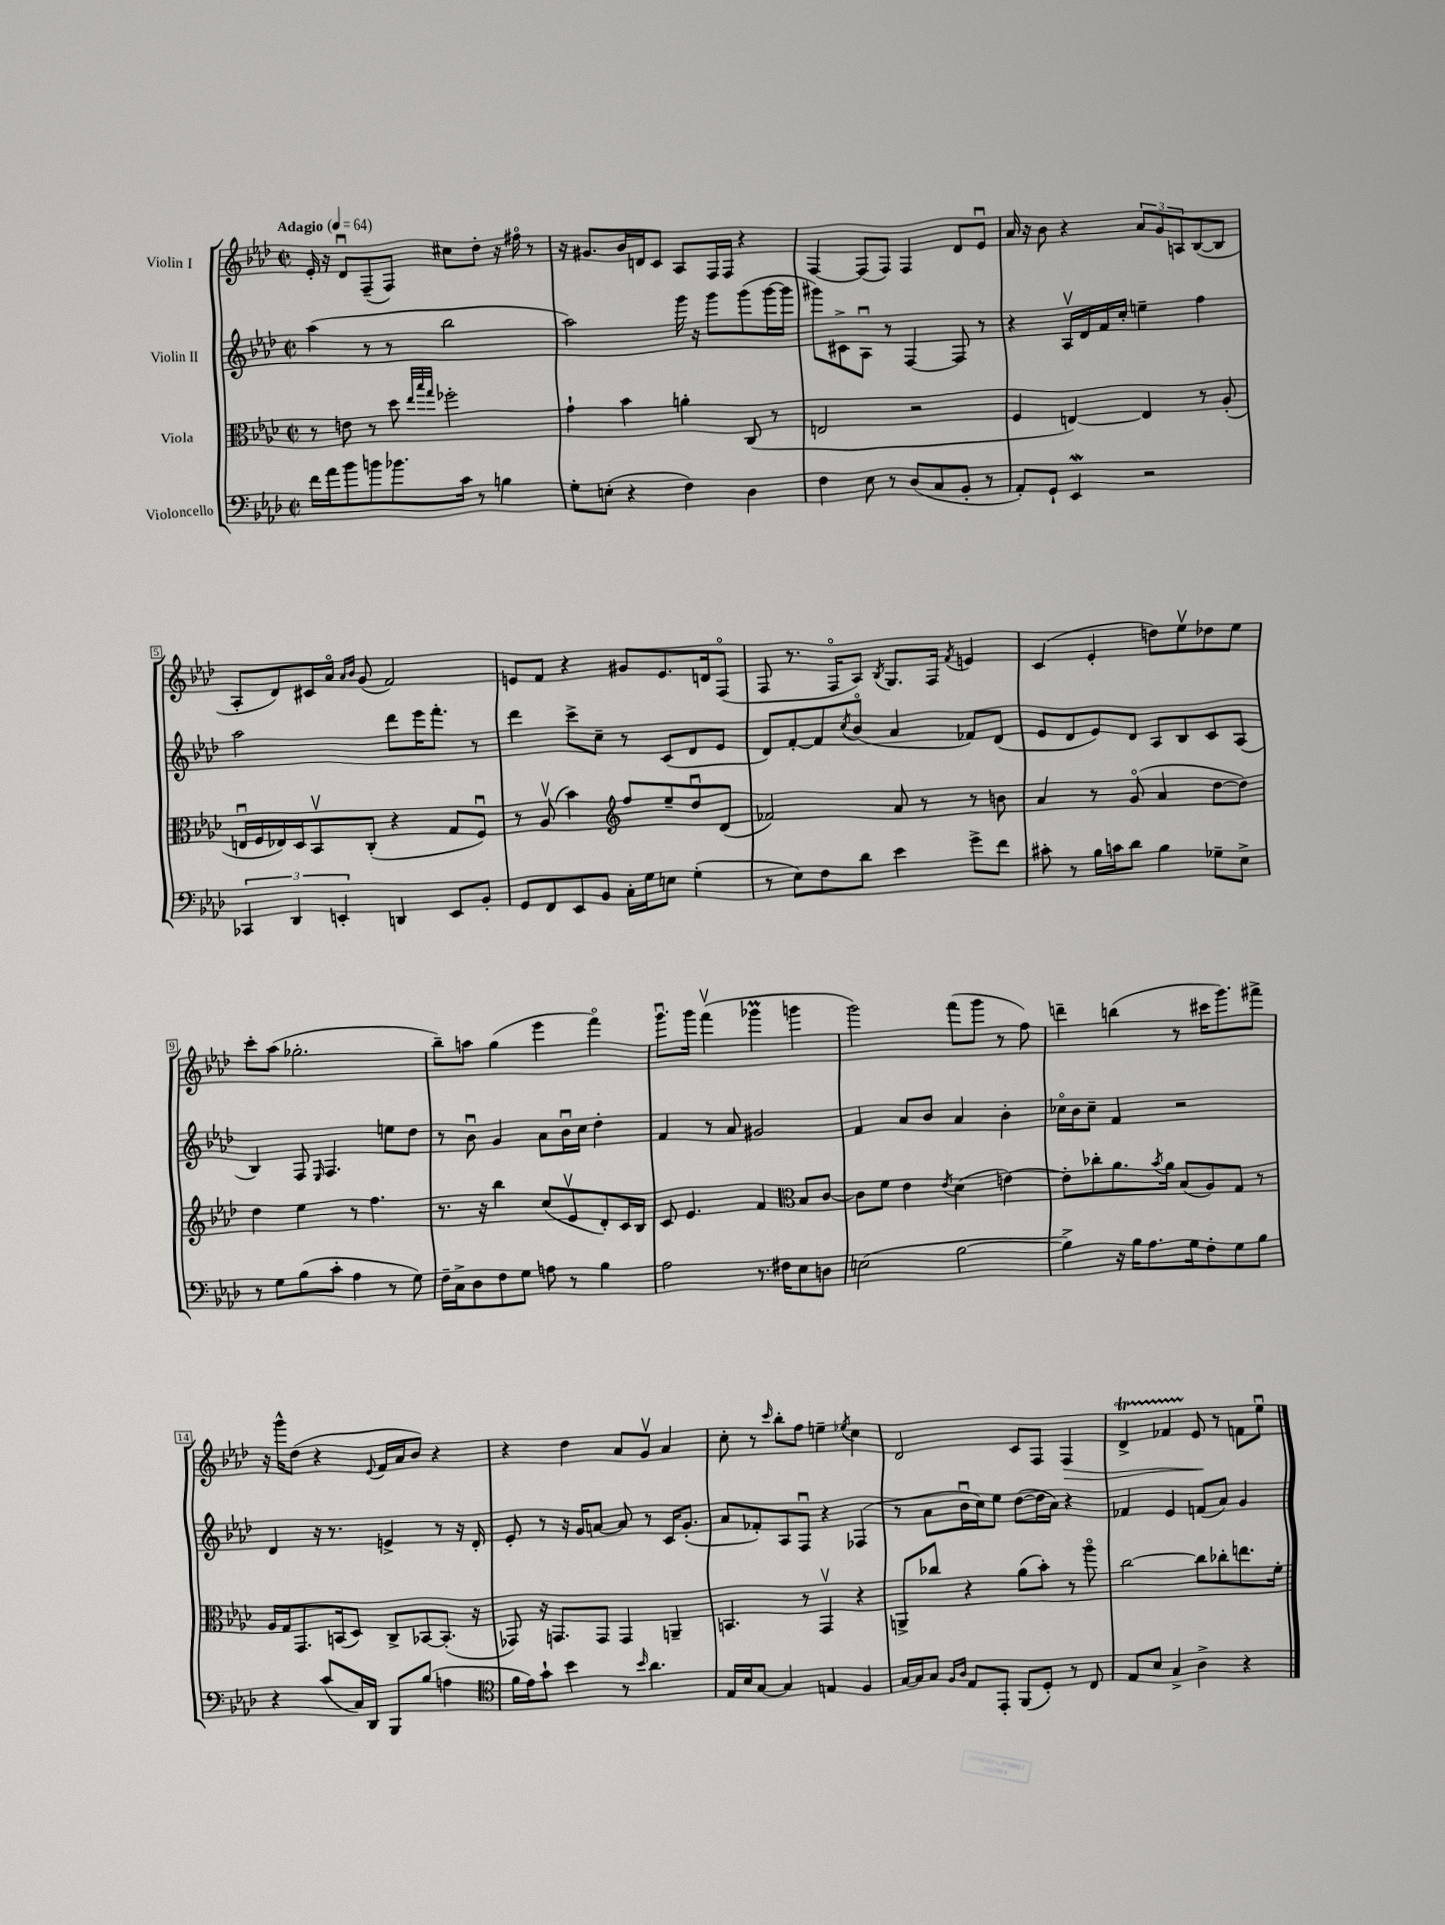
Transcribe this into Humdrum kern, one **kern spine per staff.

**kern	**kern	**kern	**kern
*staff4	*staff3	*staff2	*staff1
*clefF4	*clefC3	*clefG2	*clefG2
*k[b-e-a-d-]	*k[b-e-a-d-]	*k[b-e-a-d-]	*k[b-e-a-d-]
*M2/2	*M2/2	*M2/2	*M2/2
*met(c|)	*met(c|)	*met(c|)	*met(c|)
*MM64	*MM64	*MM64	*MM64
16f\LL	8r	(4aa-\	16e-'/
16a-\J	.	.	16r
8b-\	8e\	.	8d-u/L
8b\	8r	8r	(8F~/
8.b-\	8dd-\	8r	8F/J)
.	32qqee-/LLL	.	.
.	32qqbb-/	.	.
.	32qqgg/JJJ	.	.
.	2ff-'\	2bb-\	8cc#\L
16c\Jk	.	.	.
8r	.	.	8dd-'\J
4B\	.	.	16r
.	.	.	16ff#o\
.	.	.	8r
=	=	=	=
8G'\L	4g`\	2aa-\)	16r
.	.	.	8.g#/L
(8E'\J	.	.	.
4r	4b-\	.	16b-/L
.	.	.	16d/J
.	.	.	8c/J
4F\)	4a'\	16ggg\	8A-/L
.	.	16r	.
.	.	8ggg\L	16F/L
.	.	.	16F/JJ
4D-\	(8C/	(8ggg\	4r
.	8r	[16ggg\L	.
.	.	16ggg\]JJ	.
=	=	=	=
4F\	2E/	8ggg#\L)	[4F/
.	.	8c#^\	.
8E-\	.	8A-u\J	(8F/]L
8r	.	8r	8F/J)
(8D-/L	2r	[4F/	4F/
8C/	.	.	.
8BB-'/J	.	8F/]	8d-/L
8r	.	8r	8e-u/J
=	=	=	=
8AA-'/L)	4F/	4r	16a-/
.	.	.	16r
8GG`/J	.	.	8b-\
4EE-/	[4E/)	16A-v/LL	4r
.	.	16d-/	.
.	.	16f/	.
.	.	16cc'/JJ	.
2r	4E/]	4ee~\	12a-/L
.	.	.	12g/
.	.	.	12A/
.	8r	4ff\	([8B-/
.	(8A-'/	.	8B-/]J
=	=	=	=
6CC-/	16Eu/LL	2aa-\	8A-'/L
.	16F/	.	.
.	16E-/)	.	8d-/)
6DD-/	.	.	.
.	16D-/J	.	.
.	8BB-v/	.	16c#/L
.	.	.	16a-o/JJ
6EE'/	.	.	.
.	.	.	16qqa-/LL
.	.	.	16qqb-/JJ
.	(8C'/J	.	(8g/
4DD/	4r	8ddd-\L	2f/)
.	.	16eee-\K	.
.	.	8.fff'\J	.
8EE/L	8G/L	.	.
8BB-'/J	8Fu/J)	8r	.
=	=	=	=
8GG/L	8r	4ddd-\	8e/L
8FF/	(8A-v/	.	8f/J
8EE-/	4b-\)	8ccc^\L	4r
8BB-/J	.	8cc~\J	.
*	*clefG2	*	*
16C'\LL	8ff/L	8r	8g#/L
16G\J	.	.	.
8E\J	8ee-~/	(8c/L	8.e/
(4G'\	8dd-u/	8d-/	.
.	.	.	16d/k
.	(8d-/J	8e-/J	(8Fo/J
=	=	=	=
8r	2f-/)	8d-/L)	8F/
8E-\L)	.	[8f'/	8.r
8F\	.	8f/]	.
.	.	.	16Fo/LK
.	.	8qcc/	.
8d-\J	.	(8b-o/J	8A-/J)
.	.	.	8qB-/
4e-\	8a-/	4a-/	8.G/L
.	8r	.	.
.	.	.	16F/Jk
.	.	.	8qf/
8g^\L	8r	8f-/L)	4e/
8f\J	8b\	(8d-/J	.
=	=	=	=
8c#'\	4a-/	8e-/L	(4c/
8r	.	8d-/	.
16B-\LL	8r	8e-/)	4e-'/
16c\J	.	.	.
8d-\J	(8go/	8d-/J	.
4B-\	4a-/	8A-/L	8dd\L)
.	.	8B-/	8ee-v\
8G-~\L	[8dd-\L	8c/	8dd-\
8E-^\J	8dd-\]J)	(8A-/J	8ee-\J
=	=	=	=
8r	4dd-\	4B-/)	8ccc'\L
8G\L	.	.	(8aa-\J
(8B-\	4ee-\	8F/	2.gg-'\
.	.	16qqE-/	.
8c'\J	.	4.F/	.
4A-\	8r	.	.
.	4.ff\	.	.
8r	.	8ee\L	.
8G\)	.	8dd-\J	.
=	=	=	=
16F~\LL	8.r	8r	8bb-~\L)
16C^\J	.	.	.
8D-\	.	8b-u\	8aa\J
.	16r	.	.
8F\	4bb-\	4g/	(4gg\
8G\J	.	.	.
8A\	(8cc/L	8a-\L	4eee-\
8r	8e-v/	16b-u\L	.
.	.	16cc\JJ	.
4B-\	8d-'/)	4dd-'\	4fffo\)
.	16c/L	.	.
.	16B-/JJ	.	.
=	=	=	=
2A-\	8c/	4f/	8.gggu\L
.	4.e-/	.	.
.	.	.	16ggg\Jk
.	.	8r	(4fffv\
.	.	8a-/	.
8.r	4f/	2g#/	4ggg-\
16F#\LK	.	.	.
*	*clefC3	*	*
8E-\	8B-/L	.	4ggg\
8D\J	[8c/J	.	.
=	=	=	=
(2E\	8c\]L	4f/	2ggg\)
.	8f\J	.	.
.	4e-\	8a-/L	.
.	.	8b-/J	.
.	8qe-/	.	.
[2B-\	(4d-\	4a-/	(8fff\L
.	.	.	8ggg\J
.	[4e\)	4b-'\	8r
.	.	.	8ff\)
=	=	=	=
4B-^\])	8e'\]L	16cc-o\LL	4ddd~\
.	.	16b-\J	.
.	8cc-'\	8cc-~\J	.
16r	8.a-\	4f/	(4bb\
16B-\LK	.	.	.
8.A-\	.	.	.
.	8qb-/	.	.
.	16a-\Jk	.	.
.	(8B-/L	2r	8r
16G\k	.	.	.
8F'\	8A-/)	.	16ccc#\LK
.	.	.	8.ggg\)
8G\	8G/J	.	.
8B-\J	8r	.	8fff#^\J
=	=	=	=
4r	16A-/LL	4d-/	16r
.	16G/J	.	16ggg^^\LK
.	8.GG/	.	(8dd-\J
(8c/L	.	16r	4r
.	(16BB/k	8.r	.
16C/L)	8D-/J)	.	.
16DD-/JJ	.	.	.
.	.	.	8qqe-/
8BBB-/L	8C^/L	4e^/	16f/LL
.	.	.	16a-/J
(8B-/J	[8BB-/	.	8b-/J)
4A\	(8.BB-'/]J	8r	4r
.	.	16r	.
.	16r	16d-'/	.
=	=	=	=
*clefC4	*	*	*
16f\LL	8GG-/)	8e-'/	4r
16e-\J)	.	.	.
8g`\J	16r	8r	.
.	8.GG/L	.	.
4b-\	.	16r	4dd-\
.	.	16g/LK	.
.	8GG/J	[8a/J	.
8r	4GG/	8a/]	8a-/L
16qqb-/	.	.	.
4.a-\	.	8r	8gv/J
.	4AA~/	16c/LK	4a-/
.	.	(8.g'/J	.
=	=	=	=
16E-/LL	4.BB/	8a-/L	8cc'\
16B-/J	.	.	.
[8G/J	.	8f-'/)	8r
.	.	.	16qqccc/
4G/]	.	8A-/	8bb-'\L
.	8r	8Fu/J	8ff\J
4E/	4GGv/	4r	4ee~\
.	.	.	8qee-/
4F/	4r	(4F-/	4cc\
=	=	=	=
[16G/LL	8AA^/L	8r	2d-/
16G/]J	.	.	.
8G/J	8cc-/J	8a-\L	.
16qqF/LL	.	.	.
16qqA-/JJ	.	.	.
8E-/L	4r	16b-u\L	.
.	.	16cc\J)	.
8EE-'/J	.	8ee-\J	.
(8FF/L	(8a-\L	([8dd-\L	8c/L
8D-'/J)	8b-'\J)	16dd-\]L	8F/J
.	.	16a-\JJ)	.
8r	8r	4r	4F/
8C/	8aa-o\	.	.
=	=	=	=
8E-/L	[2cc\	4f-/	4d-^/
8B-/J	.	.	.
4G^/	.	4e-/	4f-/
4A-^\	8cc\]L	(8f/L	8e-/
.	8cc-'\	8a-/J)	8r
4r	8.ee\	4g/	8f\L
.	.	.	8ee-u\J
.	16f'\Jk	.	.
==	==	==	==
*-	*-	*-	*-
